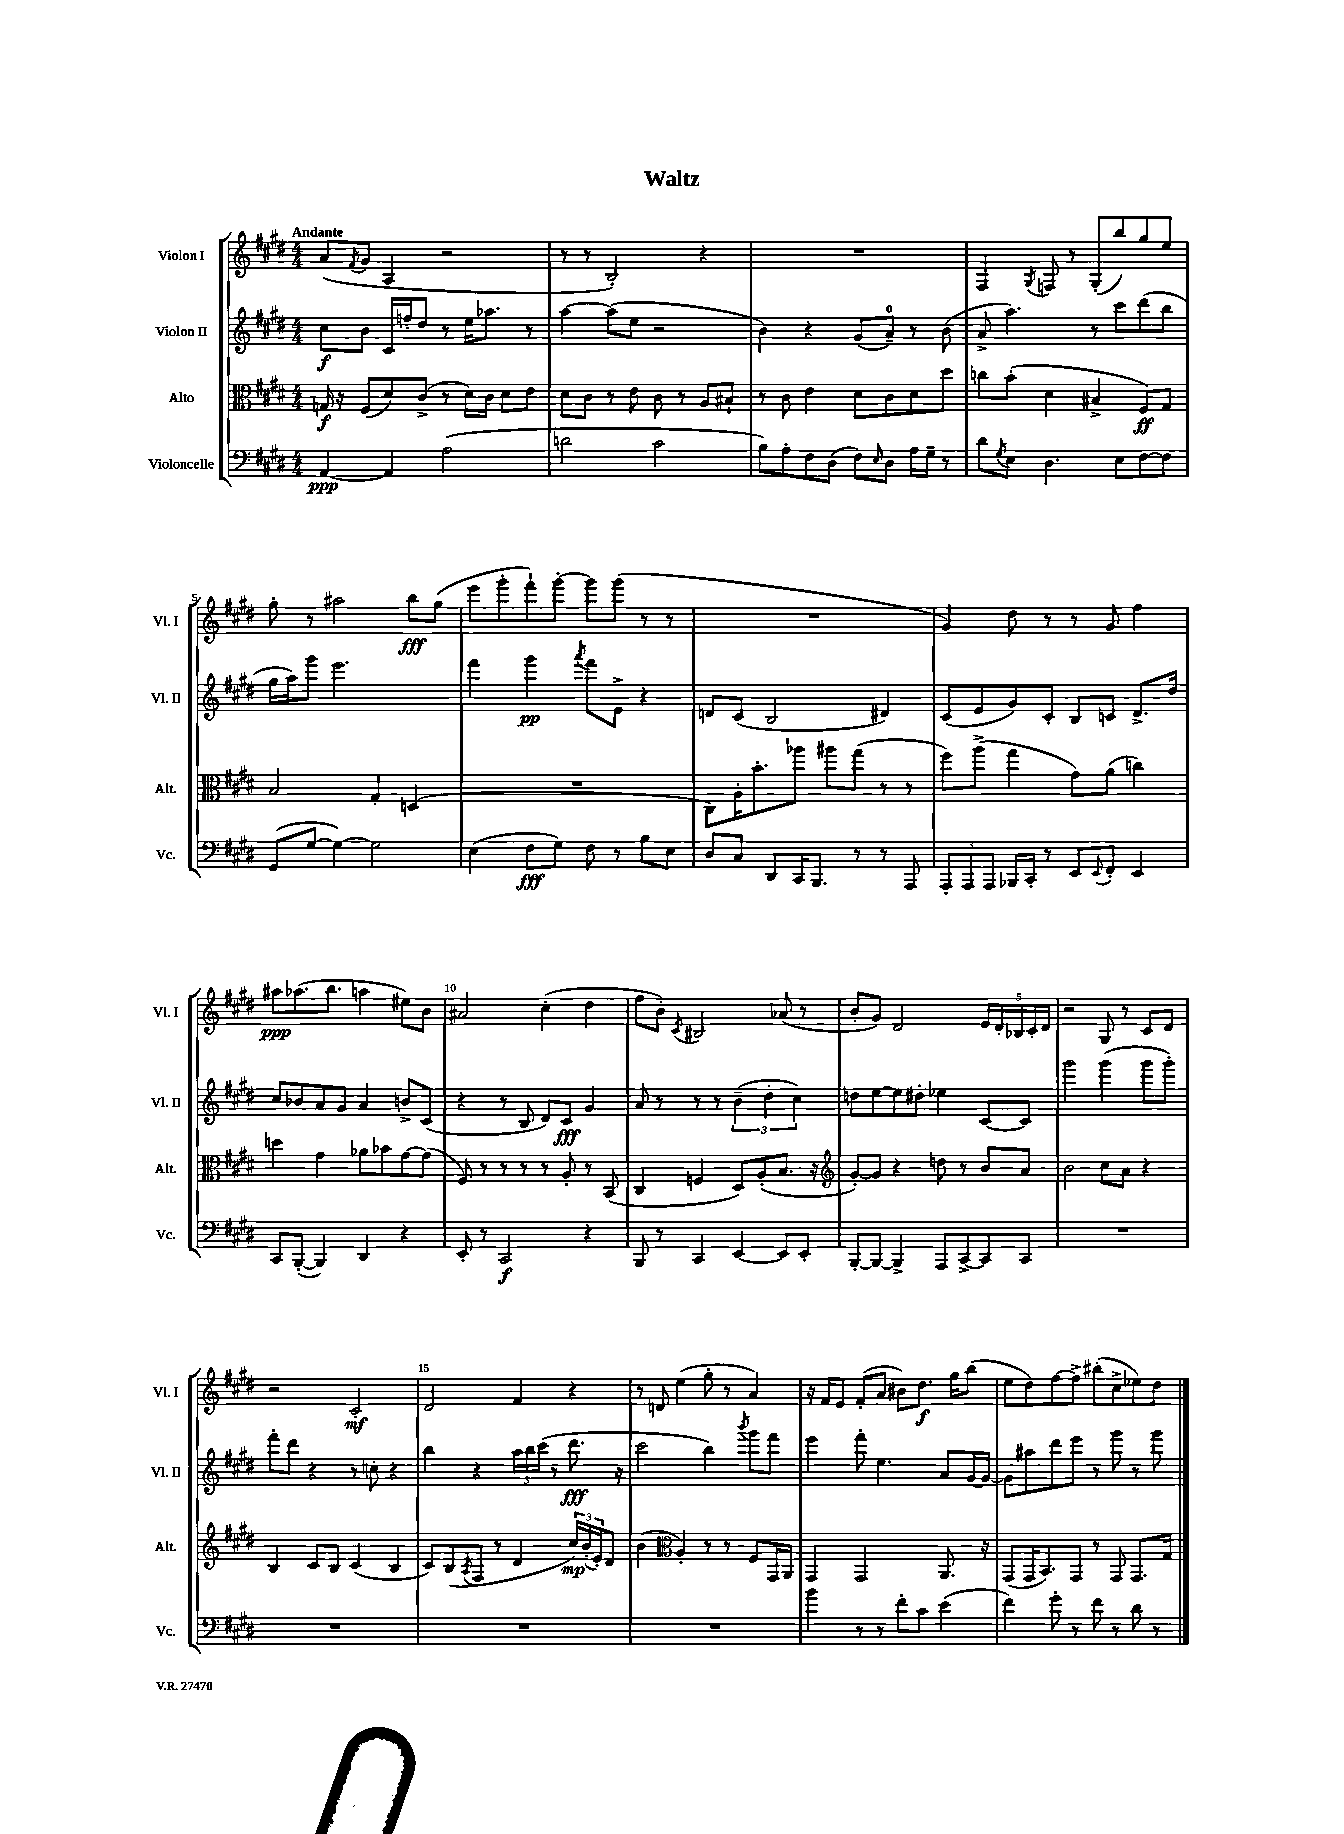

**kern	**kern	**kern	**kern
*staff4	*staff3	*staff2	*staff1
*clefF4	*clefC3	*clefG2	*clefG2
*k[f#c#g#d#]	*k[f#c#g#d#]	*k[f#c#g#d#]	*k[f#c#g#d#]
*M4/4	*M4/4	*M4/4	*M4/4
[4AA	16G	8cc#	(8a
.	16r	.	.
.	.	.	8qf#
.	(8F#	8b	8g#
4AA]	8d#)	16c#	4A
.	.	16ff'	.
.	(8c#^	8dd#	.
(2A	8r	8r	2r
.	16d#)	16ee	.
.	16c#	8.aa-	.
.	8d#	.	.
.	8e	8r	.
=	=	=	=
2d	8d#	[4aa	8r
.	8c#	.	8r
.	8r	(8aa]	2B')
.	8e	8ee	.
2c#	8c#	2r	.
.	8r	.	.
.	8A	.	4r
.	8B#`	.	.
=	=	=	=
8B)	8r	4b)	1r
8A'	8c#	.	.
8F#	4e	4r	.
(8D#	.	.	.
8F#)	8d#	(8g#	.
16qqE	.	.	.
8D#	8c#	8a~)	.
16A	8d#	8r	.
16G#~	.	.	.
8r	8dd#	(8b	.
=	=	=	=
8d#	8cc	8a^	4F#
8qG#	.	.	.
8E	(8b'	4.aa)	.
.	.	.	8qG#
4.D#	4d#	.	8F
.	.	.	8r
.	4B#^	8r	(8G#'
8E	.	8ccc#	8bb)
[8F#	8F#)	(8ddd#	8gg#
8F#]	8G#	8bb	8ee
=	=	=	=
(8GG#	2B	16gg#	8gg#'
.	.	16aa)	.
[8G#	.	8ggg#	8r
4G#_)	.	2.eee	2aa#
2G#]	4G#'	.	.
.	(4D	.	8bb
.	.	.	(8gg#
=	=	=	=
(4E	1r	4fff#	8eee
.	.	.	8ggg#'
8F#	.	4ggg#	8fff#`)
8G#)	.	.	[8ggg#'
.	.	8qaaa	.
8F#	.	8fff#	8ggg#]
8r	.	8e^	(8ggg#
8B	.	4r	8r
8E	.	.	8r
=	=	=	=
8D#	8C#)	8d	1r
8C#	16A'	(8c#	.
.	8.b'	.	.
8DD#	.	2B	.
16CC#	8aa-	.	.
8.BBB	.	.	.
.	8aa#	.	.
8r	(8gg#	.	.
8r	8r	4d#)	.
8AAA	8r	.	.
=	=	=	=
12AAA'	8ff#)	(8c#	4g#)
12AAA	.	.	.
.	(8aa^	8e	.
12AAA	.	.	.
16BBB-	4gg#	8g#)	8dd#
16CC#'	.	.	.
8r	.	8c#'	8r
8EE	8g#)	8B	8r
8qqEE	.	.	.
8FF#'	(8a	8c	8g#
4EE	4cc)	8.d#^	4ff#
.	.	16dd#	.
=	=	=	=
8CC#	4dd	8cc#	8aa#
([8BBB'	.	8b-	(8.aa-
4BBB])	4g#	8a	.
.	.	.	8.bb
.	.	8g#	.
4DD#	8a-	4a	4aa
.	8b-	.	.
4r	[8g#	8b^	8ee#)
.	(8g#]	(8c#	8b
=	=	=	=
8EE'	8F#)	4r	2a#
8r	8r	.	.
2CC#	8r	8r	.
.	8r	8B	.
.	8r	8d#)	(4cc#'
.	8A'	8c#	.
4r	8r	4g#	4dd#
.	(8BB	.	.
=	=	=	=
8BBB	4C#	8a	8ff#
8r	.	8r	8b')
.	.	.	8qc#
4CC#	4F	8r	2B#
.	.	8r	.
[4EE	8D#)	(6b~	.
.	(8A'	.	.
.	.	6dd#'	.
8EE]	8.B	.	(8a-
.	.	6cc#)	.
8EE'	.	.	8r
.	16r	.	.
=	=	=	=
*	*clefG2	*	*
[8BBB'	[8g#')	8dd	8b'
8BBB_	8g#]	[8ee	8g#)
4BBB^]	4r	8ee]	2d#
.	.	8dd#'	.
8AAA	8dd	4ee-	.
[8CC#^	8r	.	.
8CC#]	8b	[8c#	20e
.	.	.	20d#'
.	.	.	20B-
8CC#	8a	8c#]	.
.	.	.	20c#'
.	.	.	20d#
=	=	=	=
1r	2b	2ggg#	2r
.	8cc#	(4ggg#	8G#
.	8a	.	8r
.	4r	8ggg#	8c#
.	.	8ggg#')	8d#
=	=	=	=
1r	4B	8fff#'	2r
.	.	8ddd#	.
.	8c#	4r	.
.	8B	.	.
.	(4c#	8r	2c#'
.	.	8cc'	.
.	4B	4r	.
=	=	=	=
1r	8c#)	4bb	2d#
.	(8B	.	.
.	8qA	.	.
.	8F#	4r	.
.	8r	.	.
.	4d#	24aa	4f#
.	.	24bb	.
.	.	(24ccc#	.
.	.	8r	.
.	24cc#)	8.ddd#	4r
.	(24b'	.	.
.	24e')	.	.
.	8d#	.	.
.	.	16r	.
=	=	=	=
1r	(4b	2ccc#	8r
.	.	.	8d
*	*clefC3	*	*
.	4A')	.	(4ee
.	8r	4bb)	8gg#'
.	8r	.	8r
.	.	8qbbb	.
.	8F#	8ggg#	4a)
.	16GG#	8fff#	.
.	16AA	.	.
=	=	=	=
4b	4GG#	4eee	16r
.	.	.	16f#
.	.	.	8e
8r	2GG#	8fff#'	(8f#'
8r	.	4.ee	8a
8f#'	.	.	8b#)
8c#	.	.	8.dd#
(4e	8.AA	8a	.
.	.	.	16gg#
.	.	[16g#	(8bb
.	16r	16g#_	.
=	=	=	=
4f#)	(8GG#	8g#]	8ee
.	16GG#	8aa#	8dd#)
.	8.BB)	.	.
8g#'	.	8ddd#	[8ff#
8r	8GG#	8eee	8ff#^]
8f#	8r	8r	(8bb#'
8r	8GG#	8ggg#	8cc#^
8d#	8.GG#	8r	8ee-)
8r	.	8ggg#	8dd#
.	16G#	.	.
==	==	==	==
*-	*-	*-	*-
